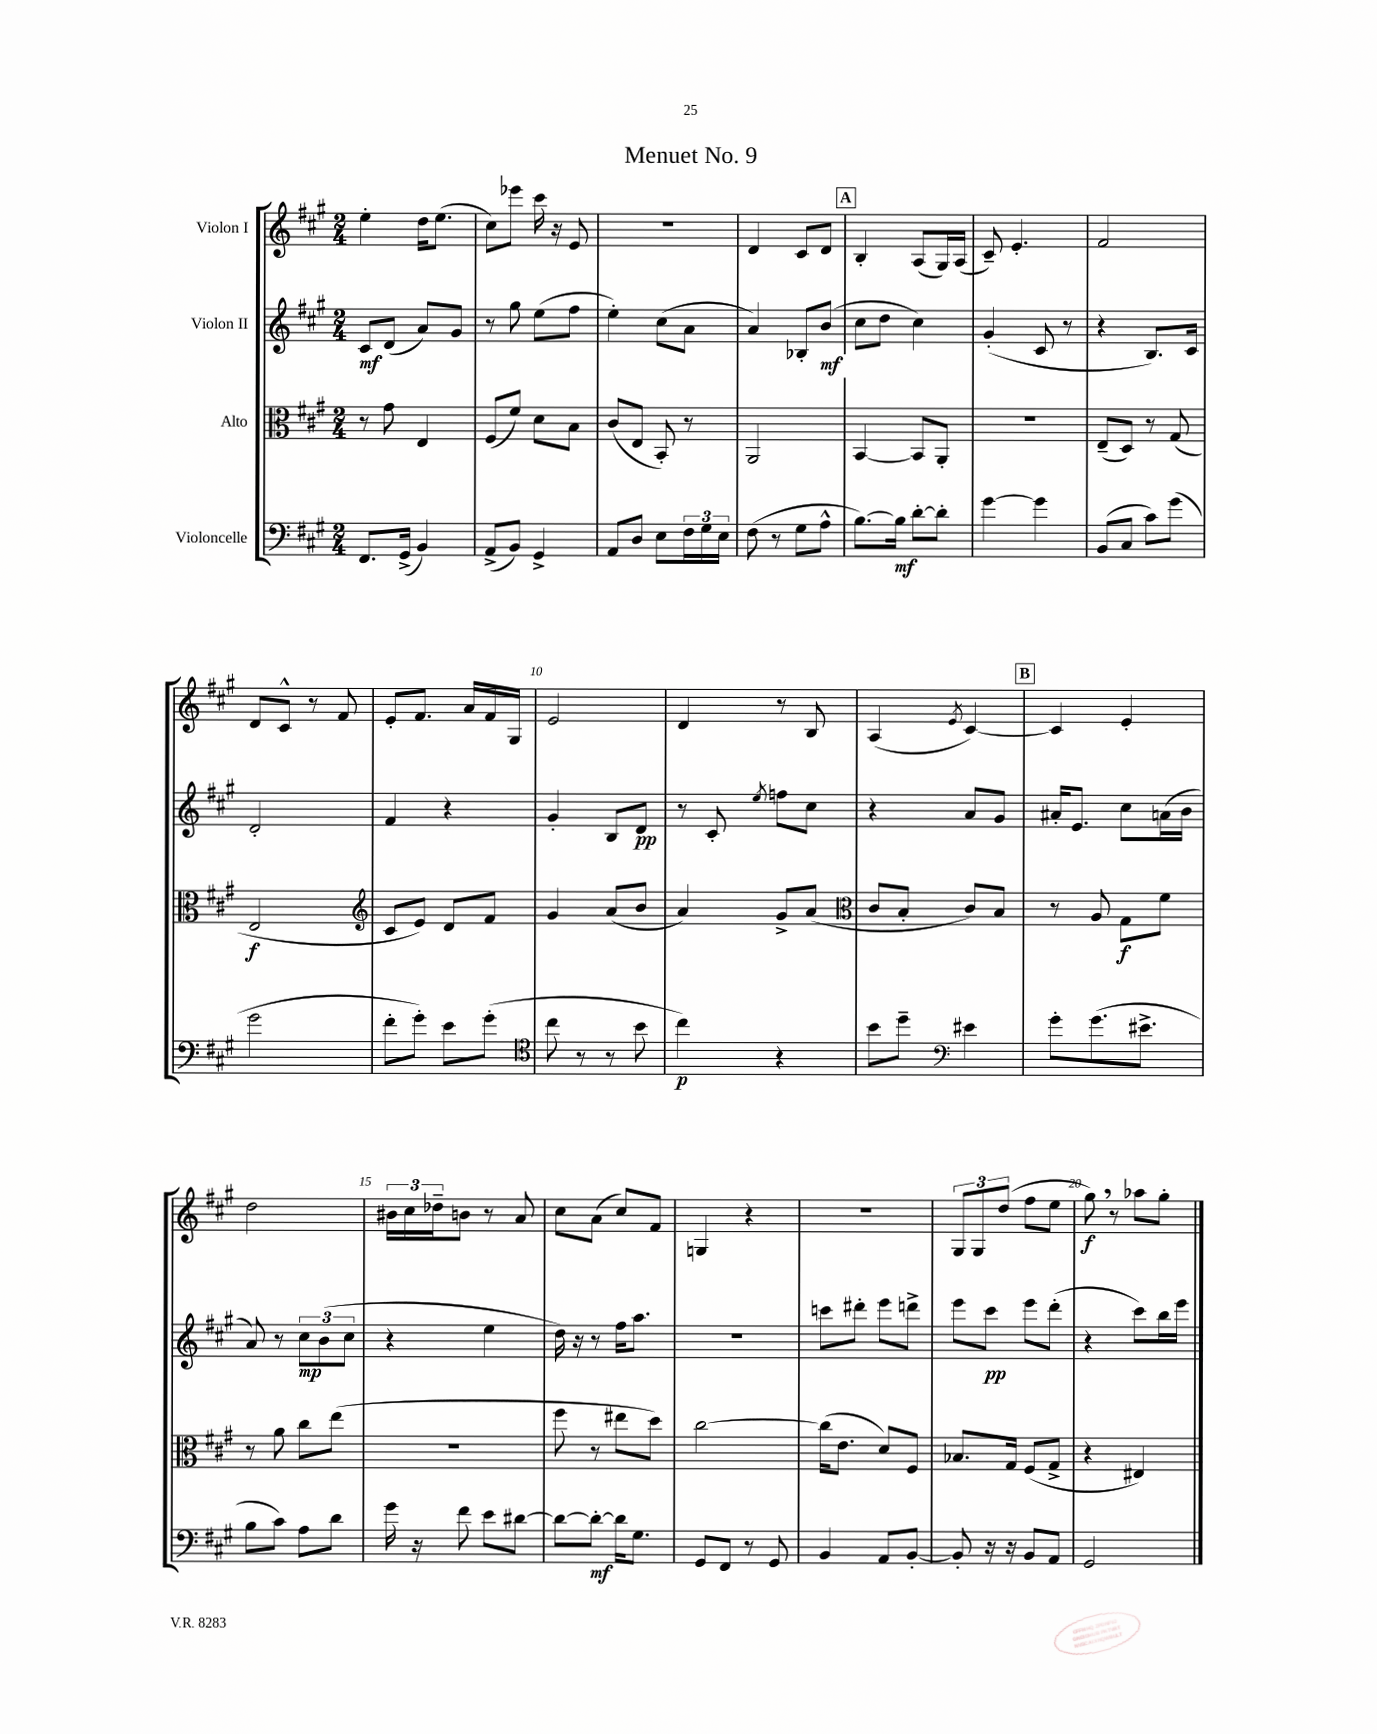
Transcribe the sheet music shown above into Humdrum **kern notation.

**kern	**kern	**kern	**kern
*staff4	*staff3	*staff2	*staff1
*clefF4	*clefC3	*clefG2	*clefG2
*k[f#c#g#]	*k[f#c#g#]	*k[f#c#g#]	*k[f#c#g#]
*M2/4	*M2/4	*M2/4	*M2/4
8.FF#	8r	8c#	4ee'
.	8g#	(8d	.
(16GG#^	.	.	.
4BB)	4E	8a)	16dd
.	.	.	(8.ee
.	.	8g#	.
=	=	=	=
(8AA^	(8F#	8r	8cc#)
8BB)	8f#)	8gg#	8eee-
4GG#^	8d	(8ee	16ccc#
.	.	.	16r
.	8B	8ff#	8e
=	=	=	=
8AA	(8c#	4ee')	2r
8D	8E	.	.
8E	8BB')	(8cc#	.
24F#	8r	8a	.
24G#	.	.	.
24E	.	.	.
=	=	=	=
(8F#	2AA	4a)	4d
8r	.	.	.
8G#	.	8B-'	8c#
8A^^	.	(8b	8d
=	=	=	=
[8.B)	[4BB	8cc#	4B'
.	.	8dd	.
16B]	.	.	.
[8d'	8BB]	4cc#)	(8A
8d']	8AA'	.	16G#)
.	.	.	(16A
=	=	=	=
[4g#	2r	(4g#'	8c#~)
.	.	.	4.e'
4g#]	.	8c#	.
.	.	8r	.
=	=	=	=
(8BB	(8E~	4r	2f#
8C#	8D)	.	.
8c#)	8r	8.B)	.
(8g#	(8G#	.	.
.	.	16c#	.
=	=	=	=
2g#	2E	2d'	8d
.	.	.	8c#^^
.	.	.	8r
.	.	.	8f#
=	=	=	=
*	*clefG2	*	*
8f#'	8c#	4f#	8e'
8g#')	8e)	.	8.f#
8e	8d	4r	.
.	.	.	16a
(8g#'	8f#	.	16f#
.	.	.	16G#
=	=	=	=
*clefC4	*	*	*
8cc#	4g#	4g#'	2e
8r	.	.	.
8r	(8a	8B	.
8b	8b	8d	.
=	=	=	=
4cc#)	4a)	8r	4d
.	.	8c#'	.
.	.	8qee	.
4r	8g#^	8ff	8r
.	(8a	8cc#	8B
=	=	=	=
*	*clefC3	*	*
8b	8c#	4r	(4A
8dd~	8B'	.	.
*clefF4	*	*	*
.	.	.	8qe
4e#	8c#)	8a	[4c#)
.	8B	8g#	.
=	=	=	=
8g#'	8r	16a#'	4c#]
.	.	8.e	.
(8.g#	8A	.	.
.	8G#	8cc#	4e'
8.e#^	.	.	.
.	8f#	(16a	.
.	.	16b	.
=	=	=	=
8B	8r	8a)	2dd
8c#)	8a	8r	.
8A	8cc#	12cc#	.
.	.	(12b	.
8d	(8ee	.	.
.	.	12cc#	.
=	=	=	=
16g#	2r	4r	24b#
.	.	.	24cc#
16r	.	.	.
.	.	.	24dd-~
8f#	.	.	8b
8e	.	4ee	8r
[8d#	.	.	8a
=	=	=	=
8d#_	8ff#	16dd)	8cc#
.	.	16r	.
8d#'_	8r	8r	(8a
16d#]	8ee#	16ff#	8cc#)
8.G#	.	8.aa	.
.	8dd)	.	8f#
=	=	=	=
8GG#	[2cc#	2r	4G
8FF#	.	.	.
8r	.	.	4r
8GG#	.	.	.
=	=	=	=
4BB	(16cc#]	8ccc	2r
.	8.e	.	.
.	.	8ddd#'	.
8AA	8d)	8eee	.
[8BB'	8F#	8ddd^	.
=	=	=	=
8BB']	8.B-	8eee	12G#
.	.	.	12G#
16r	.	8ccc#	.
.	.	.	(12dd
16r	16G#	.	.
8BB	(8F#	8eee	8ff#
8AA	8G#^	(8ddd'	8ee
=	=	=	=
2GG#	4r	4r	8gg#)
.	.	.	8r
.	4E#)	8ccc#)	8aa-
.	.	16bb	8gg#'
.	.	16eee	.
==	==	==	==
*-	*-	*-	*-
